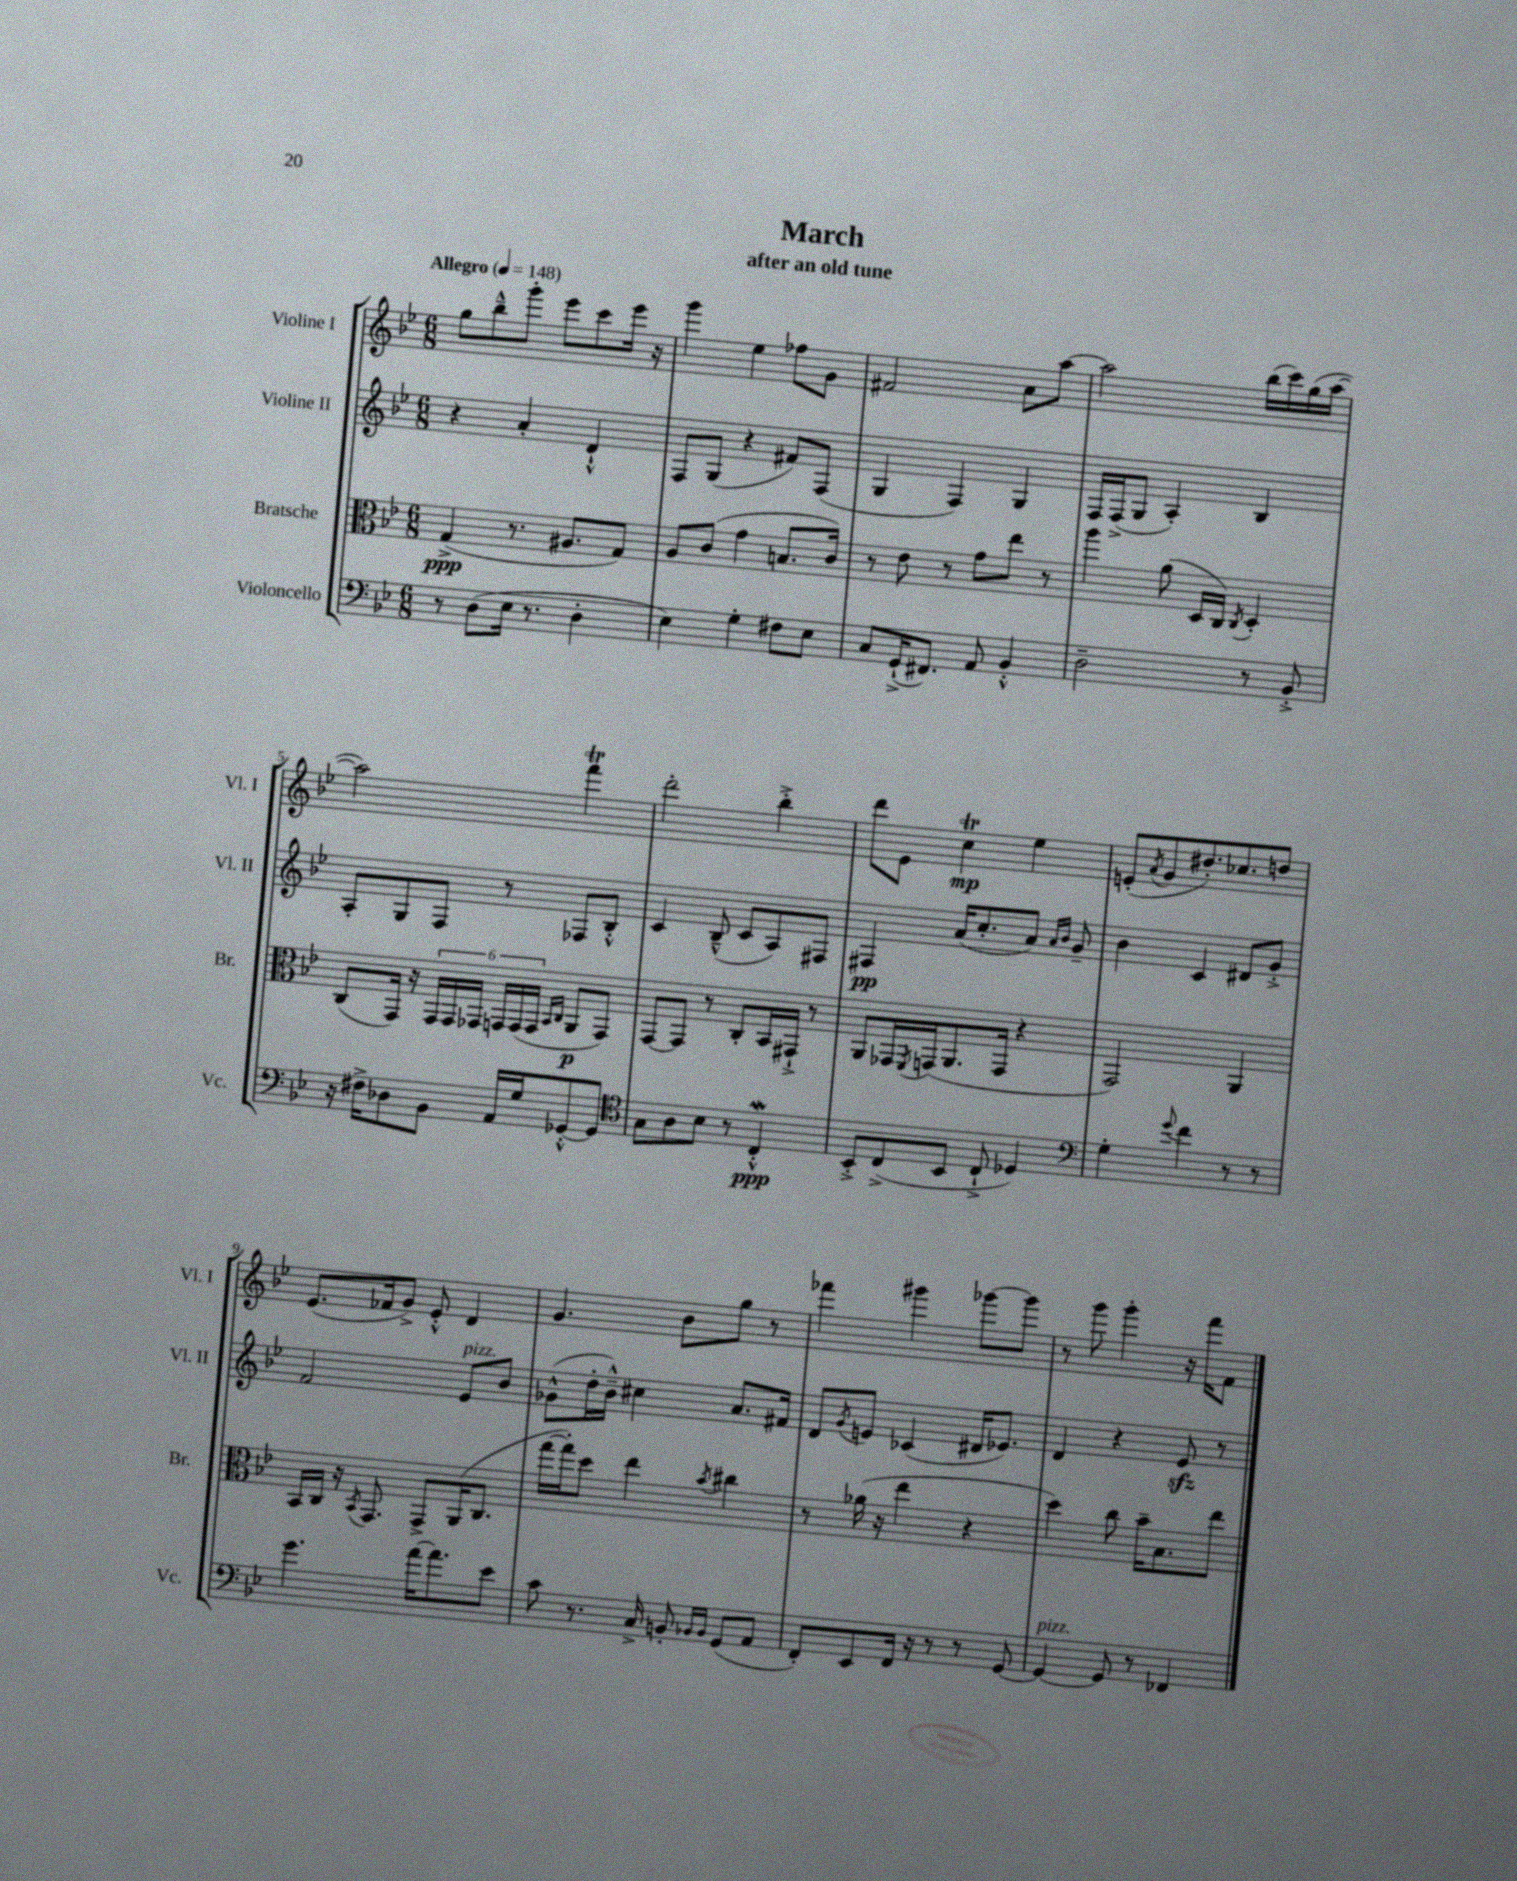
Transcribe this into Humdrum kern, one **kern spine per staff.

**kern	**dynam	**kern	**dynam	**kern	**dynam	**kern	**dynam
*part4	*part4	*part3	*part3	*part2	*part2	*part1	*part1
*staff4	*staff4	*staff3	*staff3	*staff2	*staff2	*staff1	*staff1
*I"Violoncello	*	*I"Bratsche	*	*I"Violine II	*	*I"Violine I	*
*I'Vc.	*	*I'Br.	*	*I'Vl. II	*	*I'Vl. I	*
*clefF4	*	*clefC3	*	*clefG2	*	*clefG2	*
*k[b-e-]	*	*k[b-e-]	*	*k[b-e-]	*	*k[b-e-]	*
*M6/8	*	*M6/8	*	*M6/8	*	*M6/8	*
*MM148	*	*MM148	*	*MM148	*	*MM148	*
=1	=1	=1	=1	=1	=1	=1	=1
!	!	!	!	!	!	!LO:TX:a:B:t=Allegro	!
8r	.	(4G^/	ppp	4r	.	8gg\L	.
(8D\L	.	.	.	.	.	8bb-~^^\	.
16E-\Jk	.	8.r	.	4a'/	.	8ggg'\J	.
8.r	.	.	.	.	.	.	.
.	.	.	.	.	.	8eee-\L	.
.	.	8.A#X/L	.	.	.	.	.
4D'\	.	.	.	4d`^^/	.	8ccc\	.
.	.	8G/J)	.	.	.	16eee-\Jk	.
.	.	.	.	.	.	16r	.
=2	=2	=2	=2	=2	=2	=2	=2
4E-\)	.	8A/L	.	8F/L	.	4ggg\	.
.	.	(8c/J	.	(8G/J	.	.	.
4G'\	.	4g\	.	4r	.	4ee-\	.
8F#X\L	.	8.Bn/L	.	8f#X/L)	.	8ff-X\L	.
8E-\J	.	.	.	(8F/J	.	8g\J	.
.	.	16c/Jk)	.	.	.	.	.
=3	=3	=3	=3	=3	=3	=3	=3
8C/L	.	8r	.	4G/	.	2f#X/	.
(16GG`^/K	.	8e-\	.	.	.	.	.
8.FF#X/J)	.	.	.	.	.	.	.
.	.	8r	.	4F/)	.	.	.
8AA/	.	8g\L	.	.	.	.	.
4BB-'^^/	.	8ee-\J	.	4G/	.	8a\L	.
.	.	8r	.	.	.	[8aa\J	.
=4	=4	=4	=4	=4	=4	=4	=4
2D~\	.	4aa\	.	16F/LL	.	2aa\]	.
.	.	.	.	(16F^/J	.	.	.
.	.	.	.	8G/J	.	.	.
.	.	(8a\	.	4A'/)	.	.	.
.	.	16D/LL	.	.	.	.	.
.	.	16C/JJ)	.	.	.	.	.
.	.	8qC/	.	.	.	.	.
8r	.	4D'/	.	4B-/	.	(16bb-\LL	.
.	.	.	.	.	.	16ccc\)	.
8BB-'^/	.	.	.	.	.	(16gg\	.
.	.	.	.	.	.	[16aa\JJ	.
!!LO:LB:g=z
=5	=5	=5	=5	=5	=5	=5	=5
16r	.	(8C/L	.	8A'/L	.	2aa\])	.
16F#X^\KL	.	.	.	.	.	.	.
8D-X\	.	16GG/Jk)	.	8G/	.	.	.
.	.	16r	.	.	.	.	.
8BB-\J	.	24GG/LL	.	8F/J	.	.	.
.	.	24GG/	.	.	.	.	.
.	.	24GG-X/JJ	.	.	.	.	.
16AA/LL	.	24GGn/LL	.	8r	.	.	.
.	.	(24GG/	.	.	.	.	.
16G/J	.	.	.	.	.	.	.
.	.	24GG/JJ	.	.	.	.	.
.	.	16qqBB-/LL	.	.	.	.	.
.	.	16qqC/JJ	.	.	.	.	.
[8GG-X'^^/	.	8AA/L	p	8F-X/L	.	4fffT\	.
8GG-/J]	.	8GG/J)	.	8B-'^^/J	.	.	.
=6	=6	=6	=6	=6	=6	=6	=6
*clefC4	*	*	*	*	*	*	*
8G\L	.	[8GG/L	.	4c/	.	2ddd'\	.
8A\	.	8GG/J]	.	.	.	.	.
8B-\J	.	8r	.	(8B-~^^/	.	.	.
8r	.	8C'/L	.	8c/L	.	.	.
4CW'^^/	ppp	16BB-/L	.	8A/)	.	4bb-'^\	.
.	.	16GG#X`^/JJ	.	.	.	.	.
.	.	8r	.	8F#X/J	.	.	.
=7	=7	=7	=7	=7	=7	=7	=7
8BB-'^/L	.	8AA/L	.	4F#X/	pp	8ddd\L	.
(8C^/	.	16GG-X/L	.	.	.	8e-\J	.
.	.	8qFF/	.	.	.	.	.
.	.	(16GGn/J	.	.	.	.	.
8BB-/J	.	8.AA/	.	(16a/KL	.	4ccT\	mp
.	.	.	.	8.cc'/	.	.	.
8C`^/	.	.	.	.	.	.	.
.	.	16GG/Jk	.	.	.	.	.
4D-X/)	.	4r	.	8a/J)	.	4ee-\	.
.	.	.	.	16qqa/LL	.	.	.
.	.	.	.	16qqb-/JJ	.	.	.
.	.	.	.	8g~/	.	.	.
=8	=8	=8	=8	=8	=8	=8	=8
*clefF4	*	*	*	*	*	*	*
4G'\	.	2GG/)	.	4b-\	.	(8en'/L	.
.	.	.	.	.	.	8qa/	.
.	.	.	.	.	.	8g/	.
8qqg/	.	.	.	.	.	.	.
4f\	.	.	.	4c/	.	8.dd#X'/)	.
.	.	.	.	.	.	8.cc-X/	.
8r	.	4AA/	.	8d#X/L	.	.	.
8r	.	.	.	8g'^/J	.	8ddn/J	.
!!LO:LB:g=z
=9	=9	=9	=9	=9	=9	=9	=9
4.g\	.	16BB-/LL	.	2f/	.	(8.e-/L	.
.	.	16C/JJ	.	.	.	.	.
.	.	16r	.	.	.	.	.
.	.	8qBB-/	.	.	.	.	.
.	.	8.GG/	.	.	.	16f-X/k	.
.	.	.	.	.	.	8g^/J)	.
[16a\KL	.	8GG^/L	.	.	.	8e-'^^/	.
8.a\]	.	.	.	.	.	.	.
!	!	!	!	!LO:TX:a:i:t=pizz.	!	!	!
.	.	(16AA/K	.	8e-/L	.	4d/	.
.	.	8.C/J	.	.	.	.	.
8e-\J	.	.	.	8b-/J	.	.	.
=10	=10	=10	=10	=10	=10	=10	=10
8c\	.	[16gg\LL	.	(8g-X^^\L	.	4.g/	.
.	.	16gg'\J])	.	.	.	.	.
8.r	.	8dd\J	.	16dd'\L	.	.	.
.	.	.	.	16b-~^^\JJ)	.	.	.
.	.	4ee-\	.	4cc#X\	.	.	.
16C^/	.	.	.	.	.	.	.
8BBn'/	.	.	.	.	.	8b-\L	.
16qqBB-X/LL	.	.	.	.	.	.	.
16qqBB-/JJ	.	8qb-/	.	.	.	.	.
(8GG/L	.	4cc#X\	.	8.a/L	.	8gg\J	.
8AA/J	.	.	.	.	.	8r	.
.	.	.	.	16f#X/Jk	.	.	.
=11	=11	=11	=11	=11	=11	=11	=11
8FF'/L)	.	8r	.	8d/L	.	4fff-X\	.
.	.	.	.	8qg/	.	.	.
8EE-/	.	(16a-X\	.	8en/J	.	.	.
.	.	16r	.	.	.	.	.
16FF/Jk	.	4ee-\	.	(4c-X/	.	4ggg#X\	.
16r	.	.	.	.	.	.	.
8r	.	.	.	.	.	.	.
8r	.	4r	.	16d#X/KL	.	[8ggg-X\L	.
.	.	.	.	8.e-X/J)	.	.	.
[8GG/	.	.	.	.	.	8ggg-\J]	.
=12	=12	=12	=12	=12	=12	=12	=12
!LO:TX:a:i:t=pizz.	!	!	!	!	!	!	!
4GG/_	.	4dd\)	.	4d/	.	8r	.
.	.	.	.	.	.	8ggg\	.
8GG/]	.	8cc\	.	4r	.	4ggg'\	.
8r	.	16b-~\KL	.	.	.	.	.
.	.	8.B-\	.	.	.	.	.
4FF-X/	.	.	.	8e-zz/	.	16r	.
.	.	.	.	.	.	16fff\KL	.
.	.	8ee-\J	.	8r	.	8f\J	.
==	==	==	==	==	==	==	==
*-	*-	*-	*-	*-	*-	*-	*-
